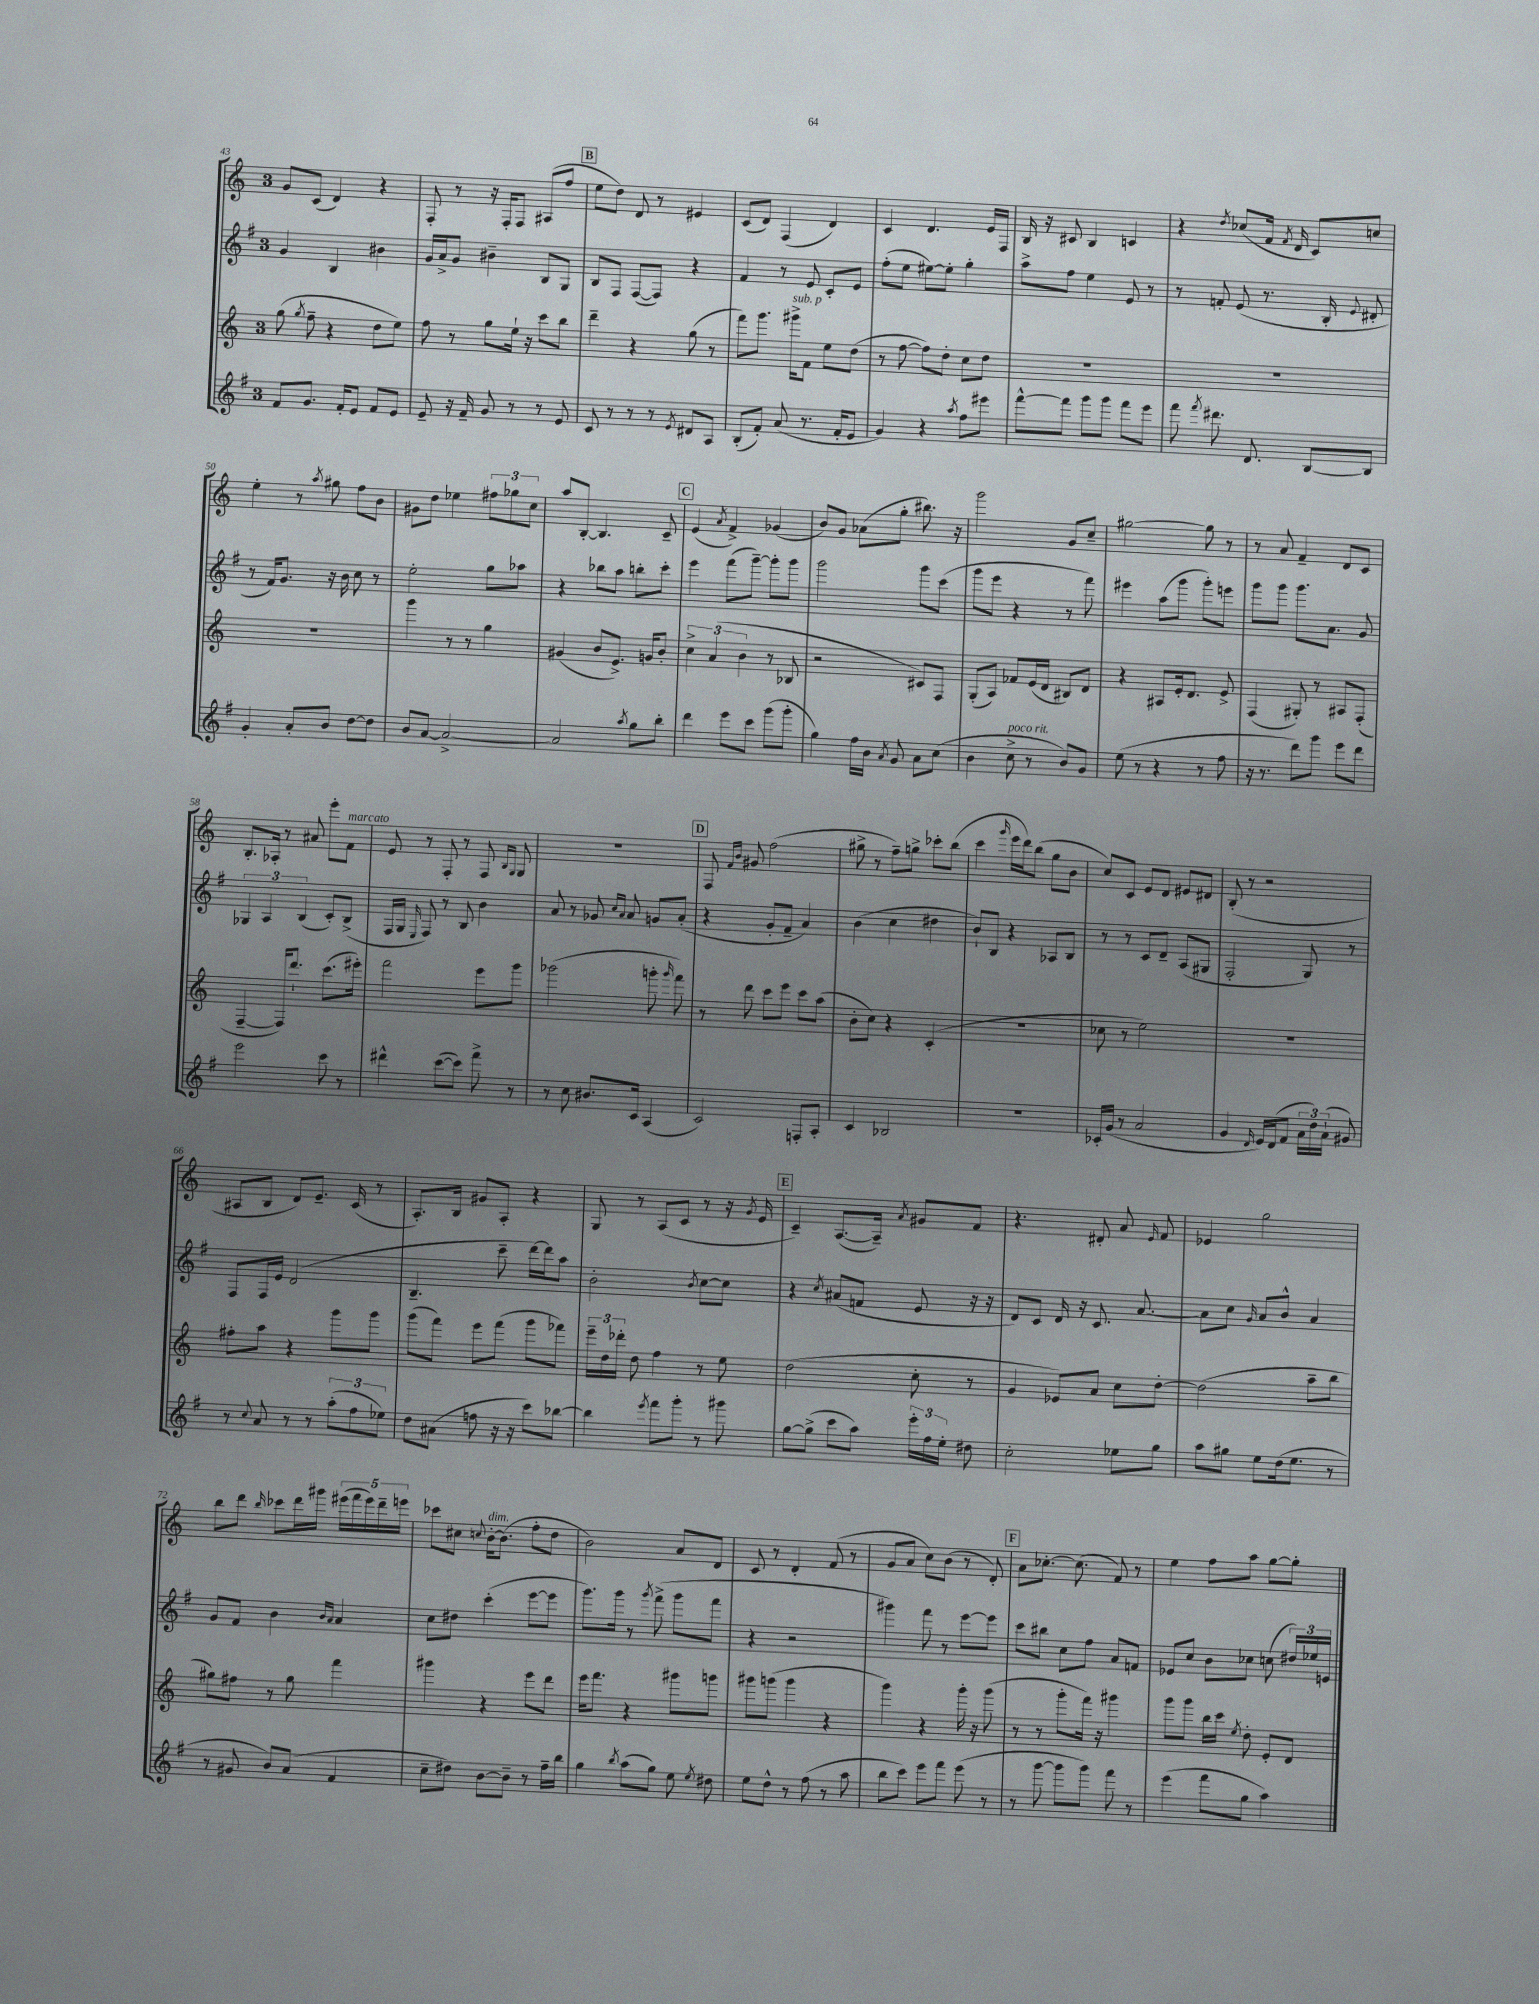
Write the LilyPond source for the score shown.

<<
\new StaffGroup <<
\new Staff = "s0" {
    \clef treble \key c \major \once \override Staff.TimeSignature.style = #'single-digit \time 3/4
    \autoBeamOff g'8[ c'8]( d'4) r4 |
    f8-. r8 r16 f16[-. f8] ais8[( f''8] |
    \mark \markup { \box "B" } e''8[ d''8]) d'8 r8 eis'4 |
    c'8[( d'8]) f4( d'4) |
    c'4 d'4. e'16[ f16] |
    b16 r16 cis'8 b4 c'4 |
    r4 \acciaccatura { d''8 } ces''8[( f'16] \acciaccatura { f'8 } d'16 c'8[) c''8] |
    e''4-. r8 \acciaccatura { a''8 } gis''8 f''8[ b'8] |
    gis'8[ d''8] ees''4 \tuplet 3/2 { fis''8[ ges''8 c''8] } |
    a''8[ b8]~-. b4. c'8-- |
    \mark \markup { \box "C" } e'4( \acciaccatura { a'8 } f'4->) ges'4( |
    b'8[) g'8] aes'8[( g''8]-. bis''8.) r16 |
    g'''2 g'8[ c''8]-- |
    gis''2~ gis''8 r8 |
    r8 a'8 f'4-- d'8[ c'8] |
    b8.[-. aes16]-. r8 ais'8 e'''8[-. f'8]^\markup { \italic "marcato" } |
    e'8 r8 f8-. r8 f8 \grace { b16[ g16] } g8 |
    R2. |
    \mark \markup { \box "D" } f8 \grace { f'16[ b'16] } gis'8 f''2( |
    gis''8-> r8 f''8[--) g''8]-> ces'''8[-. b''8]( |
    c'''4 \grace { g'''16 } e'''16[ d'''16) b''8]( g''8[ b'8] |
    c''8[) c'8] e'8[ d'8] eis'8[ dis'8] |
    b8-.( r8 r2 |
    ais8[ b8] d'8[) e'8.]-- c'16( r8 |
    a8.[-.) b16] gis'8[ a8]-. r4 |
    g8 r8 a8[( c'8] r8 r16 \acciaccatura { g'8 } e'16 |
    \mark \markup { \box "E" } c'4--) a8.[~( a16]--) \acciaccatura { a'8 } gis'8[ f'8] |
    r4. dis'8-. a'8 \grace { e'16 } f'8 |
    ees'4 g''2 |
    b''8[ d'''8] \grace { b''16 } ces'''8[ d'''16 gis'''16] \tuplet 5/4 { eis'''16[( f'''16 eis'''16) d'''16-- e'''16] } |
    ces'''8[ cis''8] \appoggiatura { c''8 } b'16[~-.^\markup { \italic "dim." } b'8.]( f''8[-. d''8] |
    b'2) a'8[ d'8] |
    c'8 r8 d'4-. f'8( r8 |
    g'8[ a'8] c''8[) b'8]( r8 d'8-.) |
    \mark \markup { \box "F" } a'8[ ces''8.]~-. ces''8.( f'8) r8 |
    e''4 f''8[ a''8] g''8[~ g''8]-. \bar "|." |
}
\new Staff = "s1" {
    \clef treble \key g \major \once \override Staff.TimeSignature.style = #'single-digit \time 3/4
    \autoBeamOff g'4 b4 bis'4 |
    g'16[ a'16-> g'8] bis'4-- b8[ g8] |
    \mark \markup { \box "B" } b8[ fis8] fis8[~( fis8]) r4 |
    fis'4 r8 e'8 c'8[-. e'8] |
    fis''8[-.( e''8] eis''8[~) eis''8]-. g''4-. |
    a''8[-> fis''8] e''4 e'8 r8 |
    r8 f'8-. e'8( r8. b16-. \appoggiatura { e'8 } dis'8-. |
    r8 fis'16[) g'8.] r16 b'16 c''8 r8 |
    e''2-. g''8[ aes''8] |
    r4 bes''8[ a''8] b''8[-. c'''8]-. |
    \mark \markup { \box "C" } e'''4 fis'''8[( g'''8]~--) g'''8[-. g'''8] |
    g'''2 g'''8[ c'''8]( |
    g'''8[ e'''8] r4 r8 fis'''8) |
    eis'''4 a''8[( g'''8] g'''8[-.) e'''8] |
    g'''8[ g'''8] g'''8.[ a'8.] g'8 |
    \tuplet 3/2 { ges4 a4 b4( } c'8[-.) b8]->( |
    fis16[ g16] \grace { e16 } fis8) r8 b8 b'4 |
    a'8 r8 ges'8 \grace { c''16[ a'16] } a'8 g'8[ a'8]-.( |
    \mark \markup { \box "D" } r4 g'8[-. fis'8]-- a'4) |
    b'4( c''4 dis''4 |
    b'8[-!) b8] r4 aes8[ b8] |
    r8 r8 c'8[ d'8]-- a8[( gis8] |
    fis2-. g8) r8 |
    fis8[ fis16 e'16] d'2( |
    b4.-- c'''8-- d'''16[~) d'''16 a''8] |
    b'2-. \acciaccatura { b'8 } c''8[~ c''8] |
    \mark \markup { \box "E" } r4 \acciaccatura { c''8 } ais'8[( f'8] e'8 r16 r16 |
    d'8[) c'8] d'16 r16 c'8. a'8.~ |
    a'8[ c''8] \grace { g'16 } a'8[ b'8]-^ a'4 |
    g'8[ fis'8] b'4 \grace { b'16[ a'16] } a'4 |
    c''8[ dis''8] c'''4-.( e'''8[~ e'''8] |
    g'''8.[) g'''16] r8 \acciaccatura { g'''8 } fis'''8->( g'''8[ fis'''8] |
    r4 r2 |
    gis'''4) fis'''8 r8 e'''8[~ e'''8] |
    \mark \markup { \box "F" } c'''8[ bis''8] c''8[ fis''8] a'8[ f'8] |
    ees'8[ c''8] b'8[ ces''8] c''8( \tuplet 3/2 { dis''16[) ees''16 e'16] } \bar "|." |
}
\new Staff = "s2" {
    \clef treble \key c \major \once \override Staff.TimeSignature.style = #'single-digit \time 3/4
    \autoBeamOff g''8( \acciaccatura { g''8 } f''8-- r4 d''8[ e''8]) |
    f''8 r8 g''8[ e''16]-! r16 c'''8[ b''8] |
    \mark \markup { \box "B" } d'''4-- r4 g''8( r8 |
    f'''8[) g'''8.] gis'''16[->^\markup { \italic "sub. p" } f'8] e''8[ d''8]( |
    r8 f''8~ f''8[) d''8]-. c''8[ d''8] |
    R2. |
    R2. |
    R2. |
    g'''4 r8 r8 g''4 |
    gis'4( b'8[ e'8.]->) g'16[ b'8]-. |
    \mark \markup { \box "C" } \tuplet 3/2 { c''4-> a'4( b'4 } r8 bes8 |
    r2 cis'8[) f8] |
    g8[-.( a8]) fes'8[ e'16( d'16] bis8[) d'8] |
    r4 ais8[ e'16-. d'8.] e'8-> |
    f4( gis8-.) r8 ais8[ f8]-.( |
    f4~-- f16[) d'''8.]-! c'''8.[( eis'''16]-.) |
    f'''2 e'''8[ g'''8] |
    ges'''2( g'''8-. \grace { g'''16 } f'''8) |
    \mark \markup { \box "D" } r8 d'''8 c'''8[ e'''8] c'''8[ a''8]( |
    b'8[-. c''8]) r4 c'4-.( |
    R2. |
    ces''8 r8 e''2) |
    R2. |
    fis''8[-. a''8] r4 g'''8[ g'''8] |
    g'''8[( f'''8]) e'''8[ f'''8]( g'''8[ fes'''8]) |
    \tuplet 3/2 { e'''16[-- d''16 des'''16]-. } d''8 f''4 r8 e''8 |
    \mark \markup { \box "E" } d''2( c''8-. r8 |
    g'4 ees'8[) a'8] c''8[ d''8]~-. |
    d''2( a''8[-- b''8] |
    gis''8[) fis''8] r8 gis''8 f'''4 |
    gis'''4 r4 e'''8[ d'''8] |
    e'''16[ f'''8.] r4 gis'''8[ g'''8] |
    gis'''8[ g'''8]( g'''4 r4 |
    g'''4) r4 g'''16-. r16 g'''8( |
    \mark \markup { \box "F" } r8 r8 g'''8[-. f'''16]) r16 gis'''4 |
    g'''8[ g'''8] b''16[ c'''16] \acciaccatura { e''8 } d''8-. e'8[-. d'8] \bar "|." |
}
\new Staff = "s3" {
    \clef treble \key g \major \once \override Staff.TimeSignature.style = #'single-digit \time 3/4
    \autoBeamOff fis'8[ g'8.] fis'16[-. e'8] fis'8[ e'8] |
    e'8-- r16 fis'16-- g'8 r8 r8 e'8 |
    \mark \markup { \box "B" } c'8 r8 r8 r8 \acciaccatura { e'8 } dis'8[ a8] |
    b8[-.( fis'8]-.) a'8( r8. fis'16[-. e'8] |
    g'4) r4 \acciaccatura { a''8 } fis''8[ eis'''8] |
    fis'''8[~-^ fis'''8] g'''8[ g'''8] fis'''8[ e'''8] |
    fis'''8 \acciaccatura { fis'''8 } dis'''8. d'8. b8[~ b8] |
    g'4-. a'8[-. b'8] d''8[~ d''8] |
    b'8[ a'8]~ a'2~-> |
    a'2 \acciaccatura { a''8 } g''8[ b''8]-. |
    \mark \markup { \box "C" } d'''4 e'''8[ c'''8] g'''8[( g'''8]-. |
    g''4) fis''16[ b'16] \acciaccatura { a'8 } g'8 a'8[ c''8]( |
    b'4 c''8->^\markup { \italic "poco rit." } r8 b'8[) g'8] |
    e''8( r8 r4 r8 fis''8 |
    r16 r8. d'''8[) g'''8] e'''8[ d'''8] |
    e'''2 c'''8 r8 |
    dis'''4-^ c'''8[~( c'''8]) fis'''8-> r8 |
    r8 c''8 bis'8.[ c'16] a4( |
    \mark \markup { \box "D" } c'2) f8[-. a8]-. |
    c'4 bes2 |
    R2. |
    ces'16[-. g'16]( r8 a'2 |
    g'4 \grace { d'16 } e'16[) d'16( fis'8] \tuplet 3/2 { a'16[ d''16) a'16]-!( } gis'8) |
    r8 \appoggiatura { c''8 } a'8 r8 r8 \tuplet 3/2 { a''8[-.( fis''8 ees''8]) } |
    d''8[ ais'8]( f''8 r16 r16 c'''8[) bes''8]~ |
    bes''4 \acciaccatura { e'''8 } fis'''8[ g'''8]-. r8 gis'''8 |
    \mark \markup { \box "E" } g''8[~ g''8]->( c'''8[ a''8]) \tuplet 3/2 { e'''16[-. fis''16 e''16]-. } dis''8 |
    c''2-. ees''8[ g''8] |
    a''8[ gis''8] e''8[ d''16( e''8.] r8 |
    r8 gis'8 b'8[) a'8]( fis'4 |
    c''8[-- dis''8]) b'8[~ b'8]-- r8 fis''16[-- b''16] |
    g''4 \acciaccatura { b''8 } a''8[( g''8]) e''8 \acciaccatura { e''8 } dis''8 |
    e''8[ d''8]-^ r8 fis''8( r8 a''8 |
    b''8[ c'''8]) e'''8[ fis'''8] e'''8( r8 |
    \mark \markup { \box "F" } r8 g'''8~ g'''8[ g'''8]) fis'''8 r8 |
    e'''4( fis'''8[ g''8] a''4) \bar "|." |
}
>>
>>
\layout { \context { \Score currentBarNumber = #43 } }
